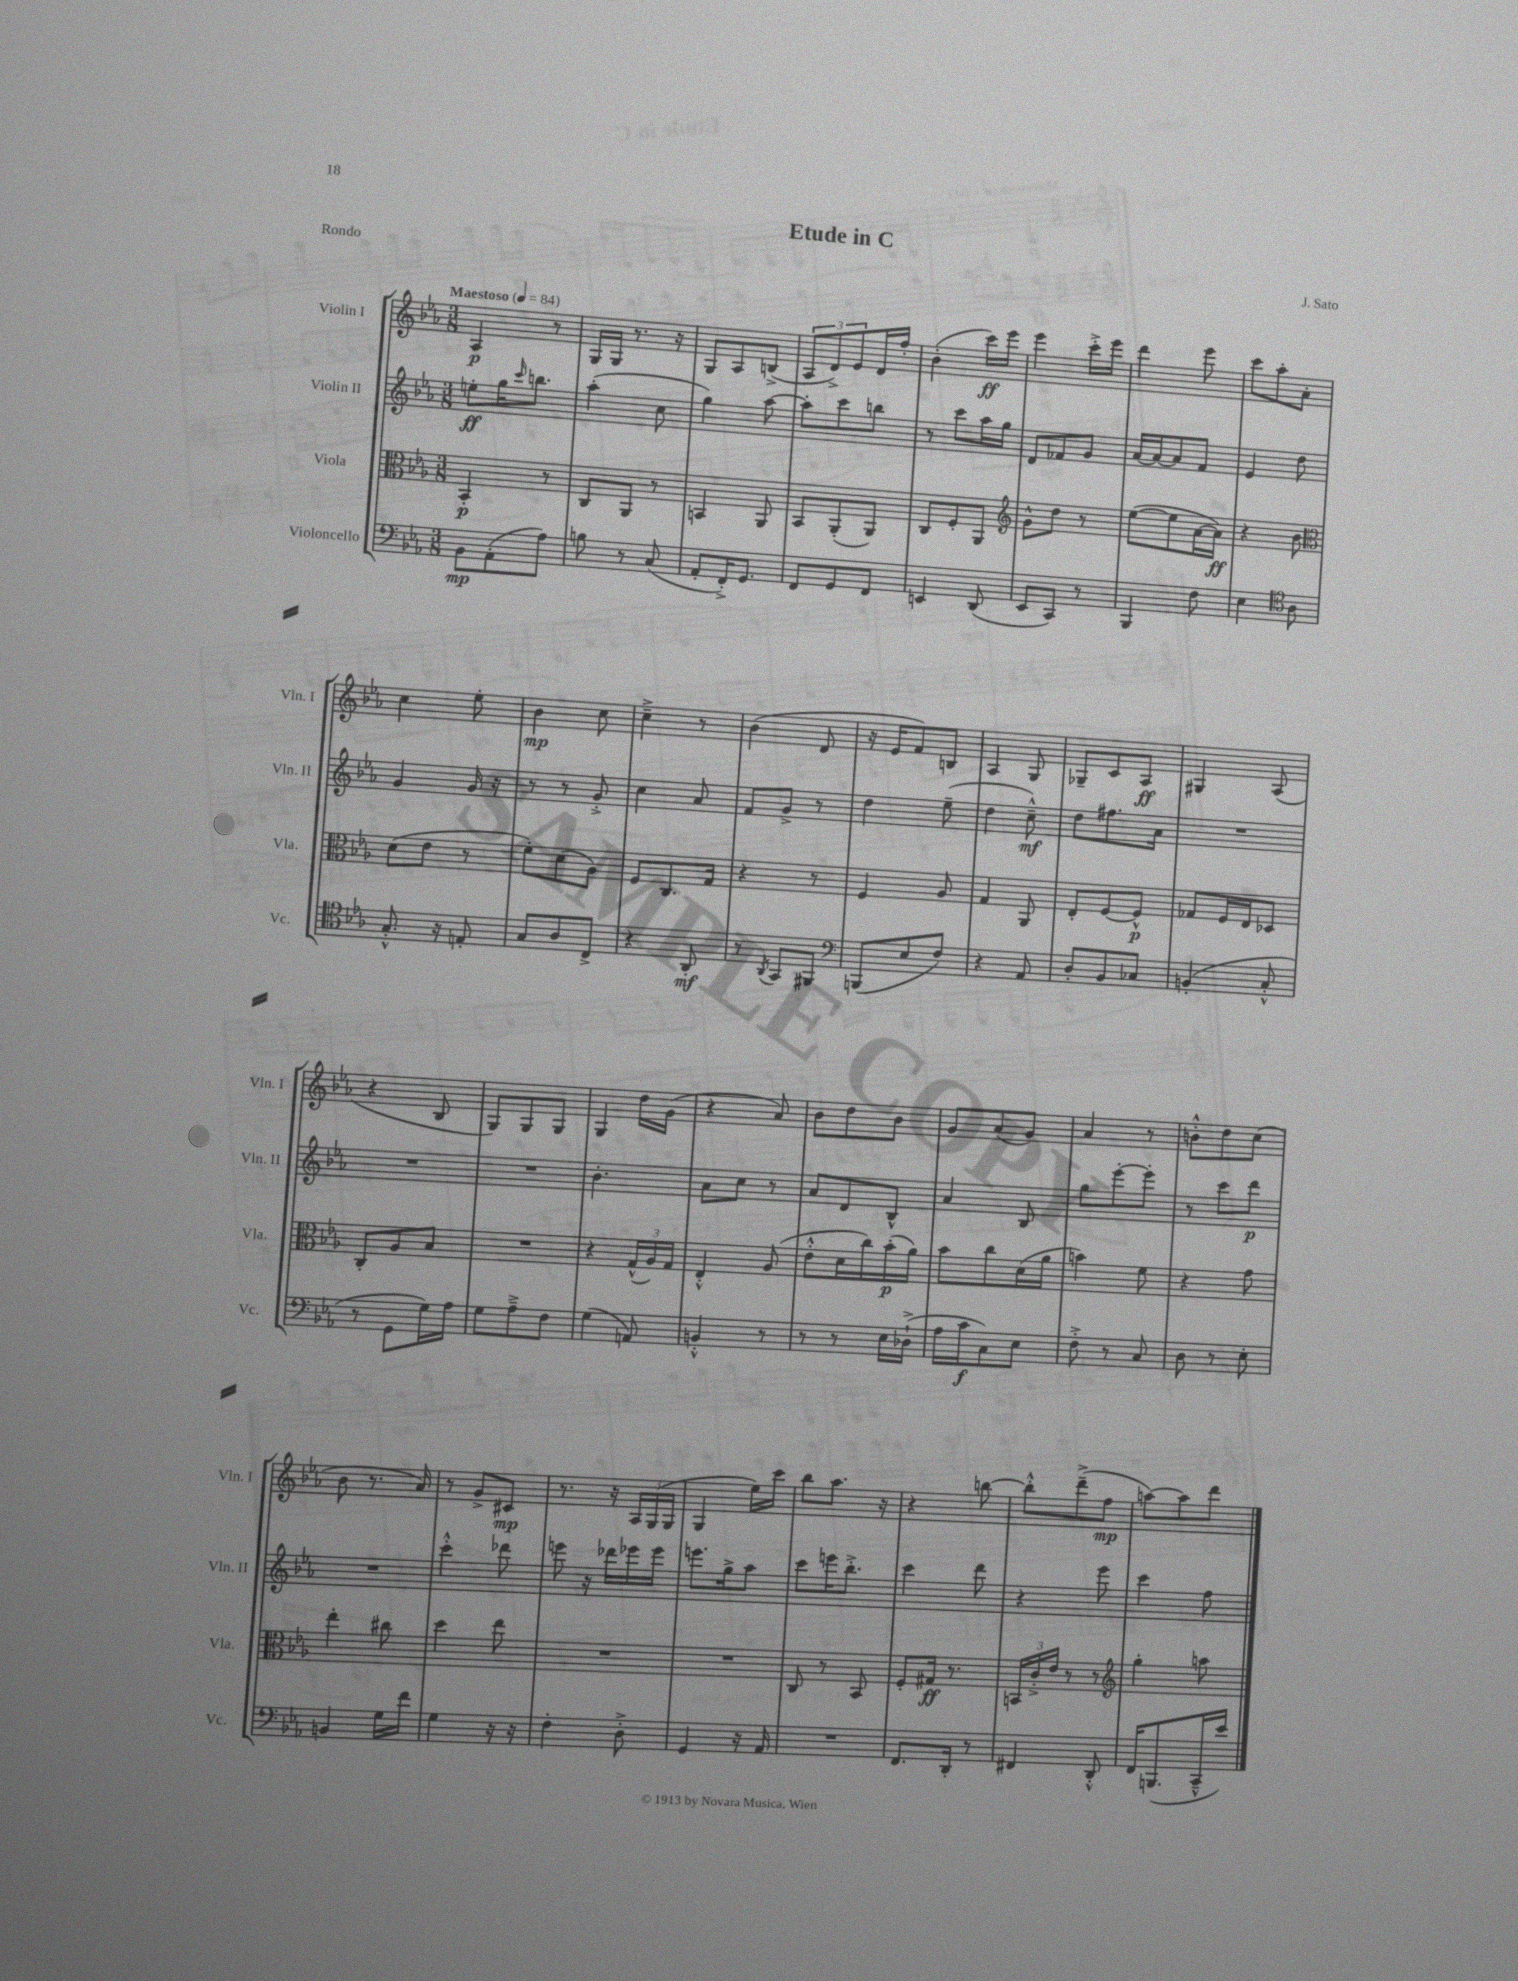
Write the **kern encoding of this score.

**kern	**kern	**kern	**kern
*staff4	*staff3	*staff2	*staff1
*clefF4	*clefC3	*clefG2	*clefG2
*k[b-e-a-]	*k[b-e-a-]	*k[b-e-a-]	*k[b-e-a-]
*M3/8	*M3/8	*M3/8	*M3/8
*MM84	*MM84	*MM84	*MM84
8BB-	4BB-'	8ee'	4A-
(8AA-'	.	16gg	.
.	.	16qqccc	.
.	.	8.bb	.
8A-)	8r	.	8r
=	=	=	=
8B	8C	(4aa-'	16G
.	.	.	16G
8r	8AA-	.	8.r
(8C	8r	8cc	.
.	.	.	16r
=	=	=	=
8AA-'	4BB	4gg)	8G
16FF'^)	.	.	8A-
8.GG	.	.	.
.	8AA-	[8aa-	(8B^
=	=	=	=
8FF	8BB-	8aa-']	12A-
.	.	.	12d^)
8GG	(8AA-'	8ccc	.
.	.	.	12e-
8FF	8AA-)	8bb	16d
.	.	.	16ff'
=	=	=	=
4EE	8C	8r	(4b-'
.	8F'	8ccc	.
(8DD	8AA-	16aa-	16ccc)
.	.	16gg	16eee-
=	=	=	=
*	*clefG2	*	*
8EE-	8g^^	8d	4eee-
8CC)	8dd	8f-	.
8r	8r	8g	16ccc'^
.	.	.	16eee-
=	=	=	=
4BBB-	([8ee-	[16a-	4ddd
.	.	16a-_	.
.	8ee-]	8a-]	.
8F	[16a-	8f	8eee-
.	16a-])	.	.
=	=	=	=
4E-	4r	4e-	8ccc
.	.	.	8aa-'
*clefC4	*	*	*
8A-	8b-	8dd	8a-'
=	=	=	=
*	*clefC3	*	*
8.G'^^	(8d	4g	4cc
.	8e-	.	.
16r	.	.	.
8E'	8r	16g	8ee-'
.	.	16r	.
=	=	=	=
8G	8f')	8r	4b-
8A-	(8d	8r	.
8C^	8A-)	8g'^	8cc
=	=	=	=
4r	8F	4cc	4cc~^
.	8.C	.	.
8AA-'	.	8a-	8r
.	16G	.	.
=	=	=	=
8r	4r	8f	(4b-
8qAA-	.	.	.
8GG	.	8g^	.
8FF#	8r	8r	8d
=	=	=	=
*clefF4	*	*	*
(8BBB	4F	4dd	16r
.	.	.	16e-
8E-	.	.	8f)
8F)	8A-	(8ee-~	8B
=	=	=	=
4r	4G	4dd	4A-
8AA-	8AA-	8cc~^^)	8G
=	=	=	=
8D'	8E-'	8dd	8G-~
8BB-	[8F	8.ff#	8c
8C-	8F^^]	.	8A-
.	.	16a-	.
=	=	=	=
(4BB'	8G-	4.r	4G#
.	16F	.	.
.	16E-	.	.
8C'^^	8D-	.	(8A-
=	=	=	=
8r	8C'	4.r	4r
8GG	8A-	.	.
16G)	8B-	.	8B-
16A-	.	.	.
=	=	=	=
8G	4.r	4.r	8G)
8A-~^	.	.	8G
8F	.	.	8G
=	=	=	=
(4G	4r	4.b-'	4G
8AA)	(24G^^	.	16dd
.	24A-)	.	.
.	.	.	(16g
.	24G	.	.
=	=	=	=
4BB'^^	4E-'^^	8a-	4r
.	.	8cc	.
8r	(8A-	8r	8a-)
=	=	=	=
8r	8e-'^^	8a-	8b-
8r	16d	8d	8dd
.	16cc)	.	.
16E-	(16b-'	8B-^^	8b-
(16D-`^	16a-)	.	.
=	=	=	=
16A-	8b-	4a-	8g
16c	.	.	.
8C)	8cc	.	(8a-
8E-	(16d	8B-	8g)
.	16a-	.	.
=	=	=	=
8F'^	4b)	8gg	4a-
8r	.	[8eee-'	.
8C	8f	8eee-']	8r
=	=	=	=
8D	4r	8r	8b'^^
8r	.	8ccc	8dd
8E-'	8g	8ddd	(8cc
=	=	=	=
4BB	4ee-'	4.r	8b-
.	.	.	8.r
16G	8cc#	.	.
16f	.	.	16a-)
=	=	=	=
4G	4dd	4ccc'^^	8r
.	.	.	8g^
16r	8ee-	8ddd-	8c#
16r	.	.	.
=	=	=	=
4F'	4.r	8eee	8.r
.	.	16r	.
.	.	16ddd-	16r
8D'^	.	16eee-	24A-
.	.	.	(24G
.	.	16eee-	.
.	.	.	24G
=	=	=	=
4GG	4.r	8.eee	4G
.	.	16gg^	.
16r	.	8aa-	16ee-)
16AA-	.	.	16ccc
=	=	=	=
4.r	8C	8ccc	8bb-
.	8r	16eee	8.aa-
.	.	8.bb-'^	.
.	8BB-	.	.
.	.	.	16r
=	=	=	=
8.FF	8F'	4ccc	4r
.	16G#	.	.
16DD'	8.r	.	.
8r	.	8ddd	[8bb
=	=	=	=
4FF#	24BB	4r	8bb'^^]
.	24c'^	.	.
.	24e-	.	.
.	8r	.	(8ddd~^
8DD'^^	8r	8eee-	8ff
=	=	=	=
*	*clefG2	*	*
16FF	4gg'	4ccc	[8aa)
(8.BBB	.	.	.
.	.	.	8aa]
16CC~^^	8aa	8ff	8ddd
16e-)	.	.	.
==	==	==	==
*-	*-	*-	*-
